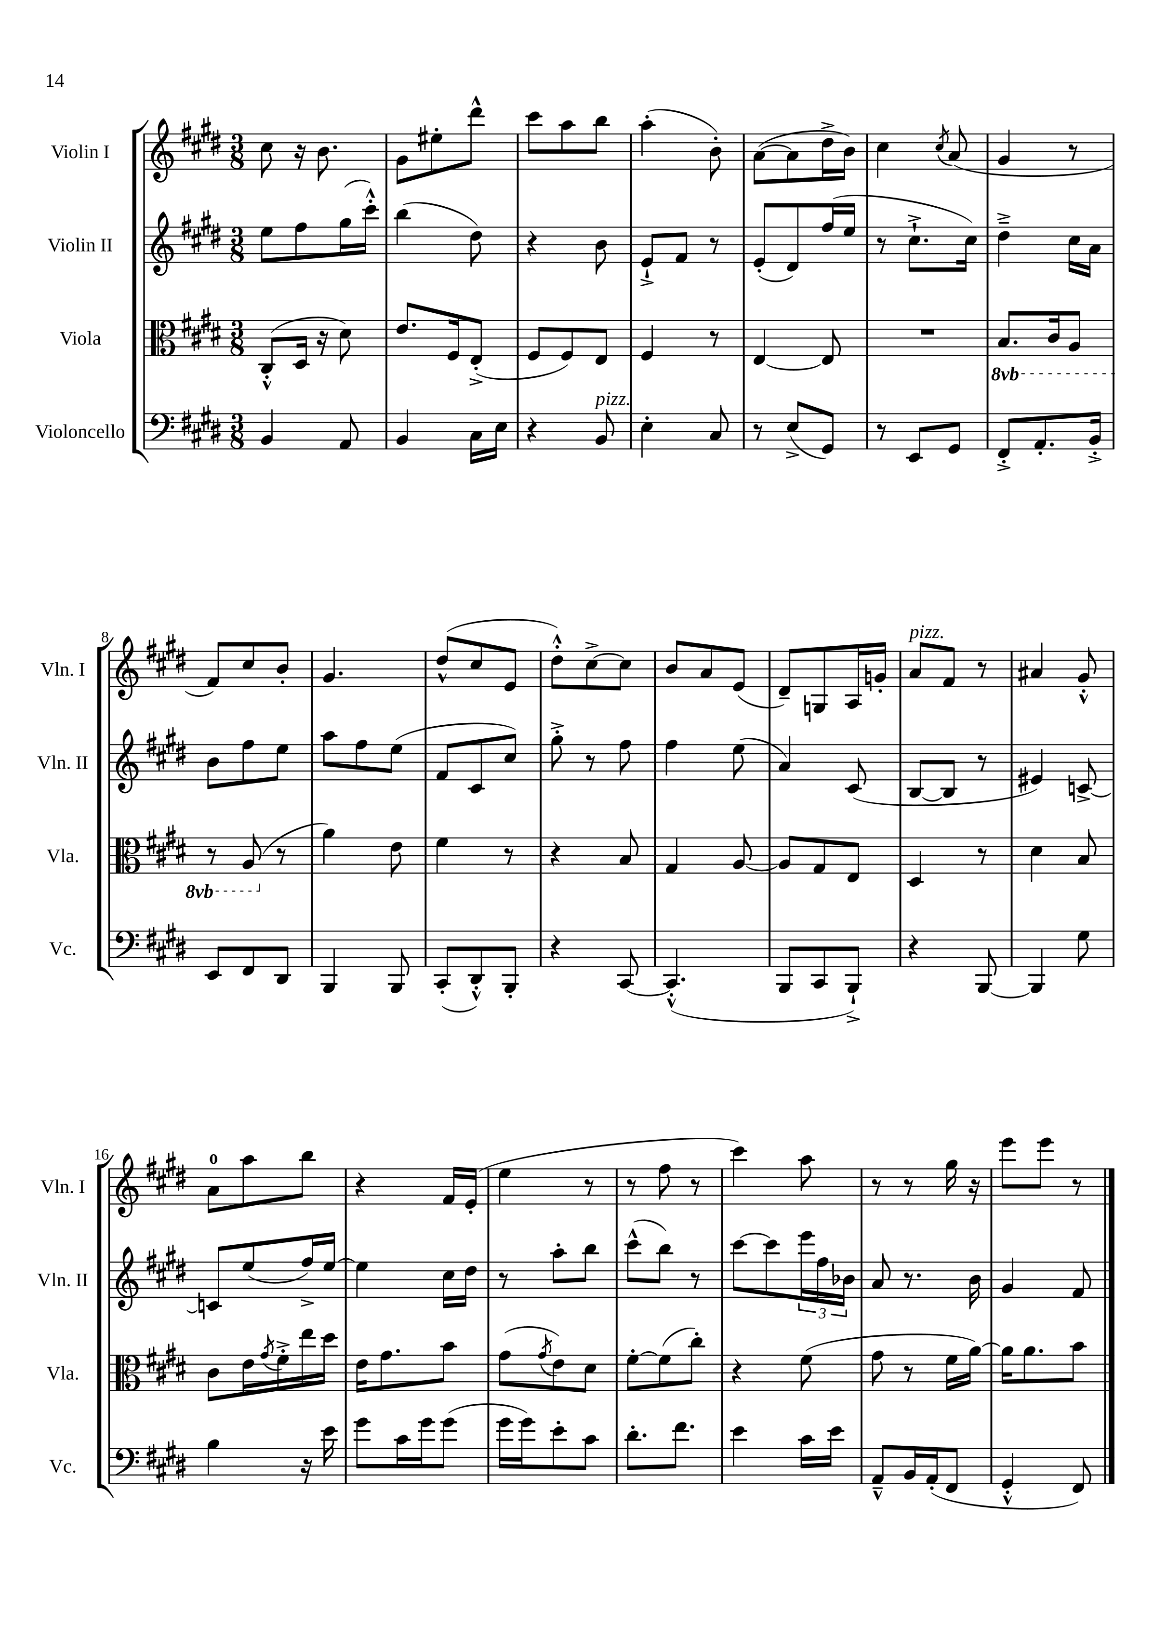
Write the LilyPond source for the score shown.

<<
\new StaffGroup <<
\new Staff = "s0" \with { instrumentName = "Violin I" shortInstrumentName = "Vln. I" } {
    \clef treble \key e \major \numericTimeSignature \time 3/8
    cis''8 r16 b'8. |
    gis'8 eis''8-. dis'''8-^ |
    cis'''8 a''8 b''8 |
    a''4-.( b'8-.) |
    a'8~( a'8 dis''16-> b'16) |
    cis''4 \acciaccatura { cis''8 } a'8( |
    gis'4 r8 |
    fis'8) cis''8 b'8-. |
    gis'4. |
    dis''8-^( cis''8 e'8 |
    dis''8-.-^) cis''8~-> cis''8 |
    b'8 a'8 e'8( |
    dis'8--) g8 a16 g'16-. |
    a'8^\markup { \italic "pizz." } fis'8 r8 |
    ais'4 gis'8-.-^ |
    a'8-0 a''8 b''8 |
    r4 fis'16 e'16-.( |
    e''4 r8 |
    r8 fis''8 r8 |
    cis'''4) a''8 |
    r8 r8 gis''16 r16 |
    e'''8 e'''8 r8 \bar "|." |
}
\new Staff = "s1" \with { instrumentName = "Violin II" shortInstrumentName = "Vln. II" } {
    \clef treble \key e \major \numericTimeSignature \time 3/8
    e''8 fis''8 gis''16( cis'''16-.-^) |
    b''4( dis''8) |
    r4 b'8 |
    e'8-!-> fis'8 r8 |
    e'8-.( dis'8) fis''16( e''16 |
    r8 cis''8.-!-> cis''16) |
    dis''4---> cis''16 a'16 |
    b'8 fis''8 e''8 |
    a''8 fis''8 e''8( |
    fis'8 cis'8 cis''8) |
    gis''8-.-> r8 fis''8 |
    fis''4 e''8( |
    a'4) cis'8( |
    b8~ b8 r8 |
    eis'4) c'8~-> |
    c'8 e''8( fis''16->) e''16~ |
    e''4 cis''16 dis''16 |
    r8 a''8-. b''8 |
    cis'''8-^( b''8) r8 |
    cis'''8~ cis'''8 \tuplet 3/2 { e'''16 fis''16 bes'16 } |
    a'8 r8. b'16 |
    gis'4 fis'8 \bar "|." |
}
\new Staff = "s2" \with { instrumentName = "Viola" shortInstrumentName = "Vla." } {
    \clef alto \key e \major \numericTimeSignature \time 3/8 \set Staff.ottavationMarkups = #ottavation-simple-ordinals
    cis8-.-^( dis16 r16 dis'8) |
    e'8. fis16 e8-.->( |
    fis8 fis8) e8 |
    fis4 r8 |
    e4~ e8 |
    R4. |
    \ottava #-1 b,8. cis16 a,8 |
    r8 a,8( \ottava #0 r8 |
    a'4) e'8 |
    fis'4 r8 |
    r4 b8 |
    gis4 a8~ |
    a8 gis8 e8 |
    dis4 r8 |
    dis'4 b8 |
    cis'8 e'16 \acciaccatura { gis'8 } fis'16-.-> e''16 dis''16 |
    e'16 gis'8. b'8 |
    gis'8( \acciaccatura { gis'8 } e'8) dis'8 |
    fis'8~-. fis'8( cis''8-.) |
    r4 fis'8( |
    gis'8 r8 fis'16 a'16~) |
    a'16 a'8. b'8 \bar "|." |
}
\new Staff = "s3" \with { instrumentName = "Violoncello" shortInstrumentName = "Vc." } {
    \clef bass \key e \major \numericTimeSignature \time 3/8
    b,4 a,8 |
    b,4 cis16 e16 |
    r4 b,8^\markup { \italic "pizz." } |
    e4-. cis8 |
    r8 e8->( gis,8) |
    r8 e,8 gis,8 |
    fis,8-.-> a,8.-. b,16-.-> |
    e,8 fis,8 dis,8 |
    b,,4 b,,8 |
    cis,8-.( dis,8-.-^) b,,8-. |
    r4 cis,8~ |
    cis,4.-.-^( |
    b,,8 cis,8 b,,8-!->) |
    r4 b,,8~ |
    b,,4 gis8 |
    b4 r16 e'16 |
    gis'8 cis'16 gis'16 gis'8( |
    gis'16 gis'16) e'8-. cis'8 |
    dis'8.-. fis'8. |
    e'4 cis'16 e'16 |
    a,8---^ b,16 a,16-.( fis,8 |
    gis,4-.-^ fis,8) \bar "|." |
}
>>
>>
